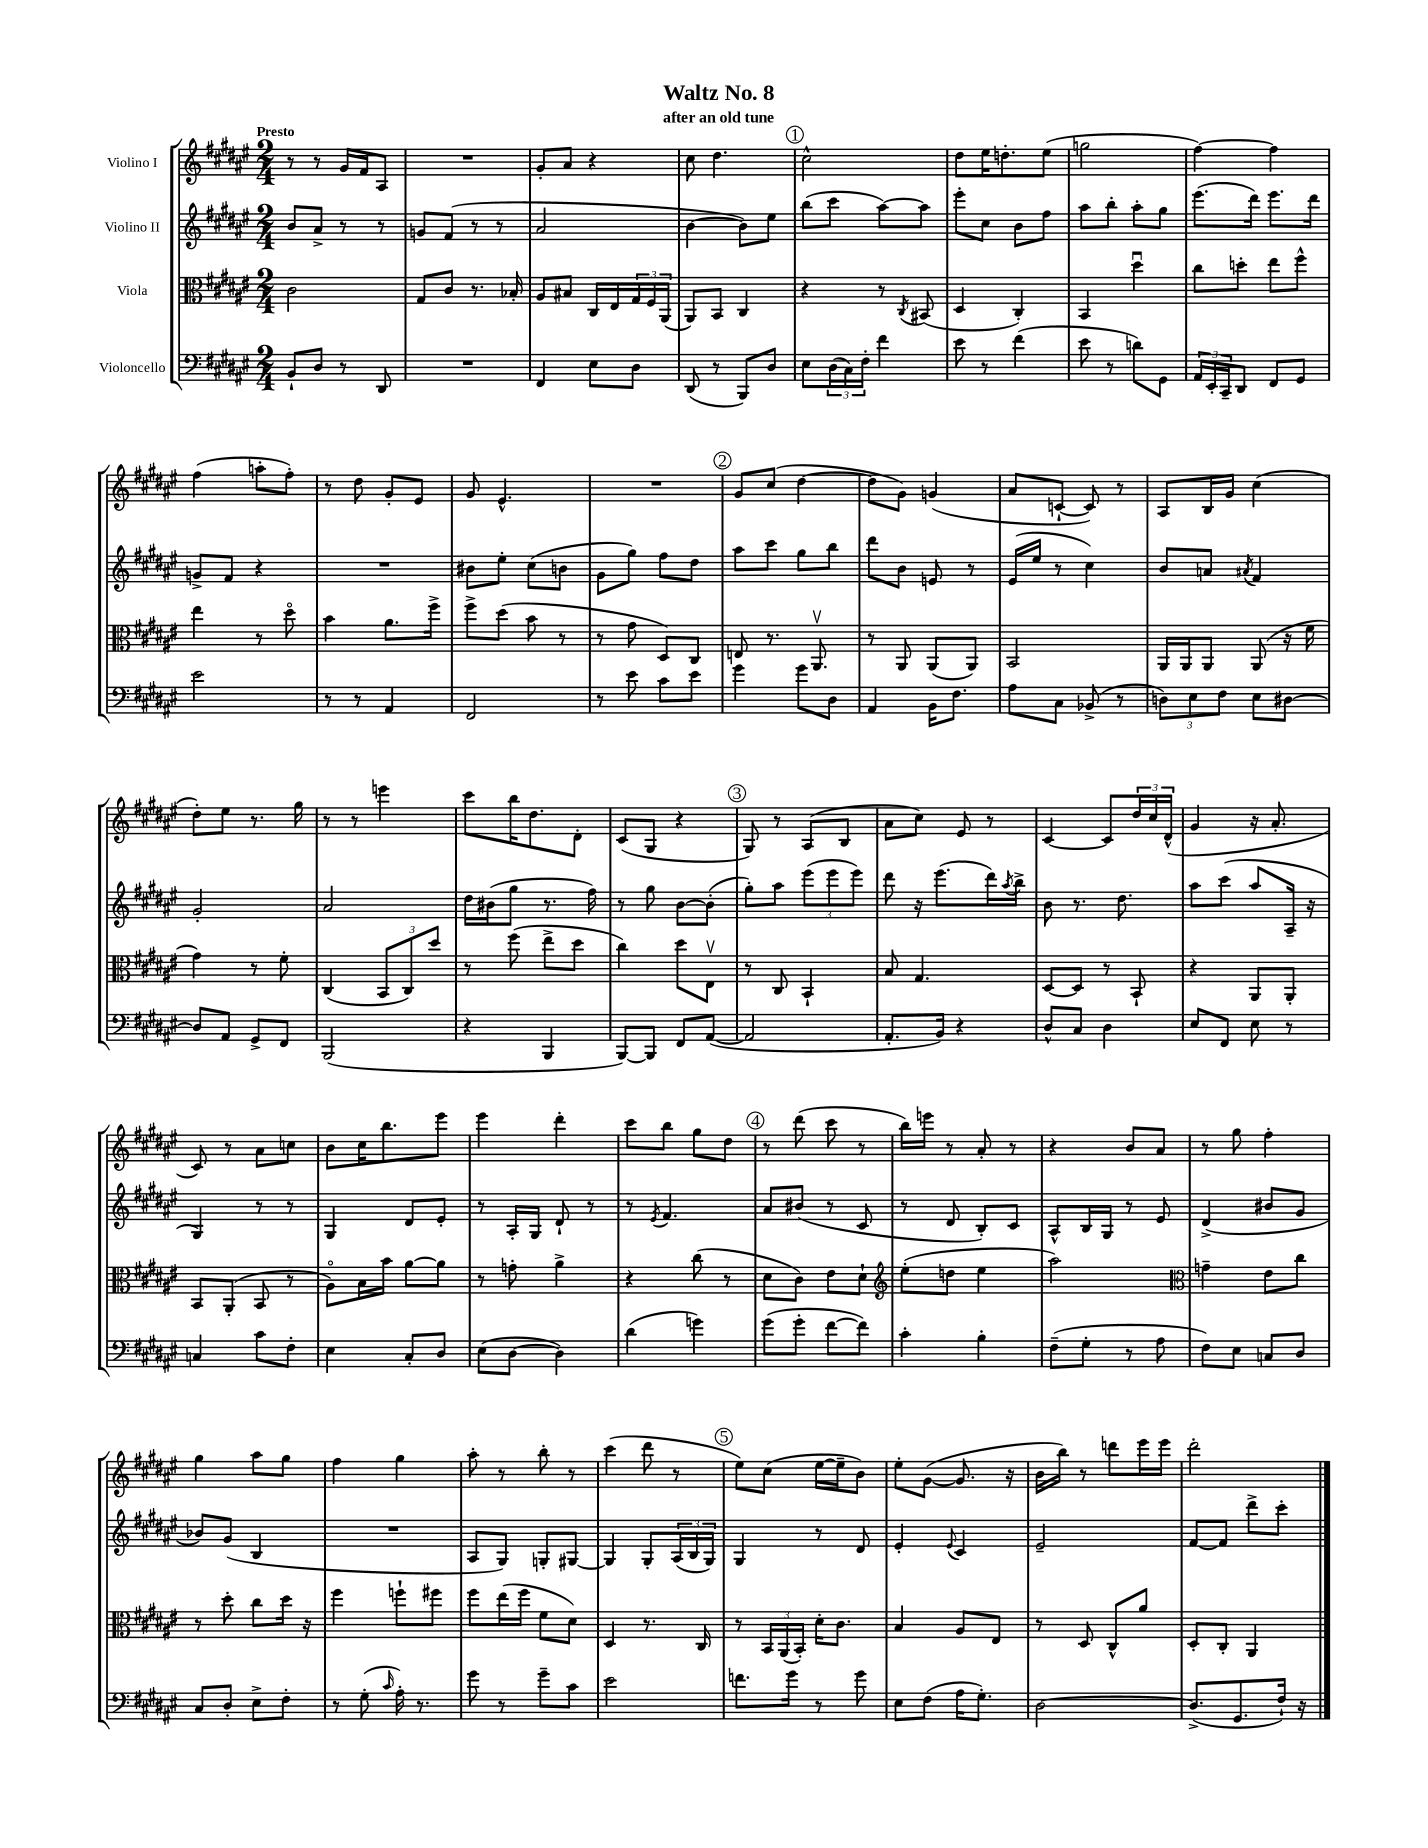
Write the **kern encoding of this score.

**kern	**kern	**kern	**kern
*staff4	*staff3	*staff2	*staff1
*clefF4	*clefC3	*clefG2	*clefG2
*k[f#c#g#d#a#e#]	*k[f#c#g#d#a#e#]	*k[f#c#g#d#a#e#]	*k[f#c#g#d#a#e#]
*M2/4	*M2/4	*M2/4	*M2/4
8BB`/L	2c#\	8b/L	8r
8D#/J	.	8a#^/J	8r
8r	.	8r	16g#/LL
.	.	.	16f#/J
8DD#/	.	8r	8A#/J
=	=	=	=
2r	8G#/L	8g/L	2r
.	8c#/J	(8f#/J	.
.	8.r	8r	.
.	.	8r	.
.	16B-'/	.	.
=	=	=	=
4FF#/	8A#/L	2a#/	8g#'/L
.	8B#/J	.	8a#/J
8E#\L	16C#/LL	.	4r
.	16E#/	.	.
8D#\J	24G#/	.	.
.	24F#/	.	.
.	(24AA#/JJ	.	.
=	=	=	=
(8DD#/	8AA#/L)	[4b\	8cc#\
8r	8BB/J	.	4.dd#\
8BBB/L)	4C#/	8b\]L)	.
8D#/J	.	8ee#\J	.
=	=	=	=
8E#\L	4r	(8bb\L	2cc#^^\
(24D#\L	.	8ccc#\J	.
24C#\)	.	.	.
24F#'\JJ	.	.	.
4f#\	8r	[8aa#\L)	.
.	8qC#/	.	.
.	(8BB#/	8aa#\]J	.
=	=	=	=
8e#\	4D#/	8eee#'\L	8dd#\L
8r	.	8cc#\J	16ee#\K
.	.	.	8.dd'\
(4f#\	4C#'/)	8b\L	.
.	.	8ff#\J	(8ee#\J
=	=	=	=
8e#\	4BB/	8aa#\L	2gg\
8r	.	8bb'\J	.
8d\L)	4dd#u\	8aa#'\L	.
8GG#\J	.	8gg#\J	.
=	=	=	=
24AA#/LL	8cc#\L	(8.eee#\L	[4ff#\)
24EE#'/	.	.	.
24CC#~/J	.	.	.
8DD#/J	8dd'\J	.	.
.	.	16ddd#\Jk)	.
8FF#/L	8ee#\L	8.eee#\L	4ff#\]
8GG#/J	8ff#^^\J	.	.
.	.	16ddd#\Jk	.
=	=	=	=
2e#\	4ee#\	8g^/L	(4ff#\
.	.	8f#/J	.
.	8r	4r	8aa'\L
.	8dd#o\	.	8ff#'\J)
=	=	=	=
8r	4b\	2r	8r
8r	.	.	8dd#\
4AA#/	8.a#\L	.	8g#'/L
.	.	.	8e#/J
.	16ff#^\Jk	.	.
=	=	=	=
2FF#/	8ff#^\L	8b#\L	8g#/
.	(8dd#\J	8ee#'\J	4.e#^^/
.	8b\	(8cc#\L	.
.	8r	8b\J	.
=	=	=	=
8r	8r	8g#\L	2r
8e#\	8g#\	8gg#\J)	.
8c#\L	8D#/L)	8ff#\L	.
8e#\J	8C#/J	8dd#\J	.
=	=	=	=
4g#\	8E/	8aa#\L	8g#/L
.	8.r	8ccc#\J	(8cc#/J
8g#\L	.	8gg#\L	[4dd#\
.	8.AA#v/	.	.
8D#\J	.	8bb\J	.
=	=	=	=
4AA#/	8r	8ddd#\L	8dd#\]L
.	8AA#/	8b\J	8g#\J)
16BB\LK	(8AA#/L	8e/	(4g/
8.F#\J	.	.	.
.	8AA#/J)	8r	.
=	=	=	=
8A#\L	2BB/	(16e#/LL	8a#/L
.	.	16ee#/JJ	.
8C#\J	.	8r	[8c`/J
(8BB-^/	.	4cc#\)	8c/])
8r	.	.	8r
=	=	=	=
12D\L)	16AA#/LL	8b/L	8A#/L
.	16AA#/J	.	.
12E#\	.	.	.
.	8AA#/J	8a/J	16B/L
12F#\J	.	.	.
.	.	.	16g#/JJ
.	.	8qa#/	.
8E#\L	(8AA#/	4f#/	(4cc#\
[8D#\J	16r	.	.
.	16f#\	.	.
=	=	=	=
8D#/]L	4g#\)	2g#'/	8dd#'\L)
8AA#/J	.	.	8ee#\J
8GG#^/L	8r	.	8.r
8FF#/J	8f#'\	.	.
.	.	.	16gg#\
=	=	=	=
(2BBB/	(4C#/	2a#/	8r
.	.	.	8r
.	12BB/L	.	4eee\
.	12C#/)	.	.
.	12dd#/J	.	.
=	=	=	=
4r	8r	16dd#\LL	8ccc#\L
.	.	(16b#\J	.
.	(8ff#\	8gg#\J	16bb\K
.	.	.	8.dd#\
4BBB/	8ee#^\L	8.r	.
.	8dd#\J	.	8d#'\J
.	.	16ff#\)	.
=	=	=	=
[8BBB/L)	4cc#\)	8r	(8c#/L
8BBB/]J	.	8gg#\	8G#/J
8FF#/L	8dd#\L	[8b\L	4r
([8AA#/J	8E#v\J	(8b'\]J	.
=	=	=	=
2AA#/]	8r	8gg#'\L)	8G#/)
.	8C#/	8aa#\J	8r
.	4BB`/	(12eee#\L	(8A#/L
.	.	12eee#\	.
.	.	.	8B/J
.	.	12eee#\J)	.
=	=	=	=
8.AA#'/L	8B/	8ddd#\	8a#\L
.	4.G#/	16r	8cc#\J)
16BB/Jk)	.	(8.eee#\L	.
4r	.	.	8e#/
.	.	16ddd#\L)	8r
.	.	8qaa#/	.
.	.	16bb^\JJ	.
=	=	=	=
8D#^^/L	[8D#/L	8b\	[4c#/
8C#/J	8D#/]J	8.r	.
4D#\	8r	.	8c#/]L
.	.	8.dd#\	.
.	8BB`/	.	24dd#/L
.	.	.	24cc#/
.	.	.	(24d#^^/JJ
=	=	=	=
8E#/L	4r	8aa#\L	4g#/
8FF#/J	.	(8ccc#\J	.
8E#\	8AA#/L	8aa#/L	16r
.	.	.	8.a#'/
8r	8AA#'/J	16A#~/Jk	.
.	.	16r	.
=	=	=	=
4C/	8BB/L	4G#/)	8c#/)
.	(8AA#'/J	.	8r
8c#\L	8BB/	8r	8a#\L
8F#'\J	8r	8r	8cc\J
=	=	=	=
4E#\	8A#o\L)	4G#/	8b\L
.	16B\L	.	16cc#\K
.	16b\JJ	.	8.bb\
8C#'/L	[8a#\L	8d#/L	.
8D#/J	8a#\]J	8e#'/J	8eee#\J
=	=	=	=
(8E#\L	8r	8r	4eee#\
[8D#\J	8g'\	16A#'/LL	.
.	.	16G#/JJ	.
4D#\])	4a#^\	8d#`/	4ddd#'\
.	.	8r	.
=	=	=	=
(4d#\	4r	8r	8ccc#\L
.	.	8qe#/	.
.	.	4.f#/	8bb\J
4g\)	(8cc#\	.	8gg#\L
.	8r	.	8dd#\J
=	=	=	=
(8g#\L	8d#\L	8a#/L	8r
8g#'\J	8c#\J)	(8b#/J	(8ddd#\
[8f#\L	8e#\L	8r	8ccc#\
8f#\]J)	8d#`\J	8c#/	8r
=	=	=	=
*	*clefG2	*	*
4c#'\	(8ee#'\L	8r	16bb\LL)
.	.	.	16eee\JJ
.	8dd\J	8d#/	8r
4B'\	4ee#\	8B'/L)	8a#'/
.	.	8c#/J	8r
=	=	=	=
(8F#~\L	2aa#\)	8A#^^/L	4r
8G#'\J	.	16B/L	.
.	.	16G#/JJ	.
8r	.	8r	8b/L
8A#\	.	8e#/	8a#/J
=	=	=	=
*	*clefC3	*	*
8F#\L)	4g~\	(4d#^/	8r
8E#\J	.	.	8gg#\
8C/L	8e#\L	8b#/L	4ff#'\
8D#/J	8cc#\J	8g#/J	.
=	=	=	=
8C#/L	8r	8b-/L)	4gg#\
8D#'/J	8dd#'\	(8g#/J	.
8E#^\L	8cc#\L	4B/	8aa#\L
8F#'\J	16dd#\Jk	.	8gg#\J
.	16r	.	.
=	=	=	=
8r	4ff#\	2r	4ff#\
(8G#'\	.	.	.
16qqc#/	.	.	.
16A#'\)	8ff`\L	.	4gg#\
8.r	.	.	.
.	8ff#\J	.	.
=	=	=	=
8g#\	8ff#\L	8A#/L	8aa#'\
8r	(16ee#\L	8G#/J)	8r
.	16ff#\JJ	.	.
8g#~\L	8f#\L	8G'/L	8bb'\
8c#\J	8d#\J)	[8G#/J	8r
=	=	=	=
2e#\	4D#/	4G#/]	(4ccc#\
.	8.r	8G#'/L	8ddd#\
.	.	(24A#/L	8r
.	.	24B/	.
.	16C#/	.	.
.	.	24G#/JJ)	.
=	=	=	=
8.f\L	8r	4G#/	8ee#\L)
.	24BB/LL	.	(8cc#\J
.	(24AA#/	.	.
16g#\Jk	.	.	.
.	24BB'/JJ)	.	.
8r	16d#'\LK	8r	[16ee#\LL
.	8.c#\J	.	16ee#~\]J
8g#\	.	8d#/	8b\J)
=	=	=	=
8E#\L	4B/	4e#'/	8ee#'\L
(8F#\J	.	.	([8g#\J
.	.	8qqe#/	.
16A#\LK	8A#/L	4c#/	8.g#/]
8.G#'\J)	.	.	.
.	8E#/J	.	.
.	.	.	16r
=	=	=	=
[2D#\	8r	2e#~/	16b\LL
.	.	.	16bb\JJ)
.	8D#/	.	8r
.	8C#^^/L	.	8ddd\L
.	8a#/J	.	16eee#\L
.	.	.	16eee#\JJ
=	=	=	=
(8.D#^/]L	8D#'/L	[8f#/L	2ddd#'\
.	8C#'/J	8f#/]J	.
8.GG#/	.	.	.
.	4AA#/	8ddd#^\L	.
16F#`/Jk)	.	8ccc#'\J	.
16r	.	.	.
==	==	==	==
*-	*-	*-	*-
